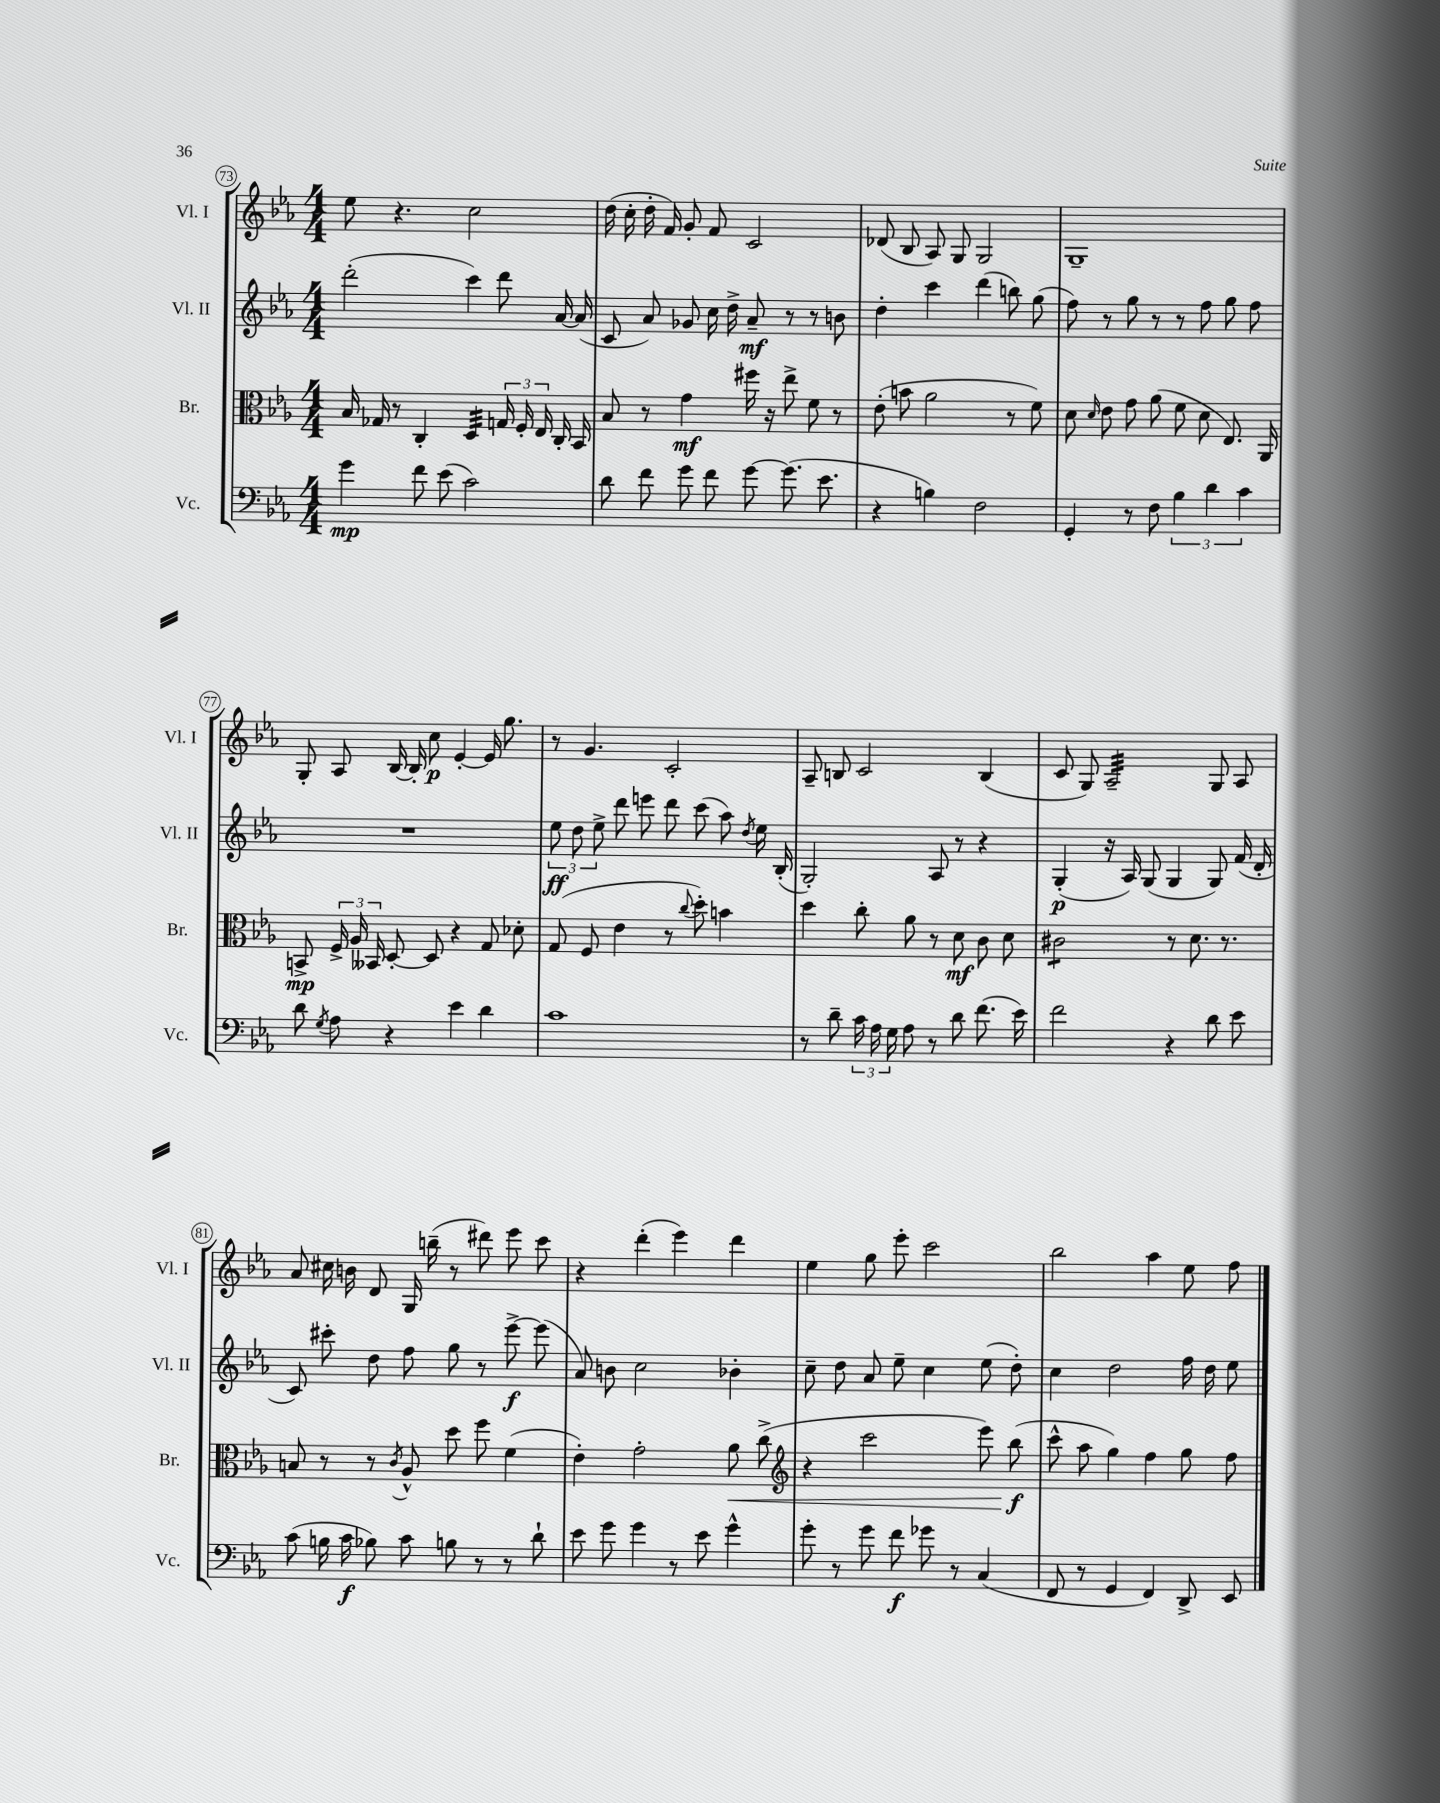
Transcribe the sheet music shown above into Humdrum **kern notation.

**kern	**kern	**kern	**kern
*staff4	*staff3	*staff2	*staff1
*clefF4	*clefC3	*clefG2	*clefG2
*k[b-e-a-]	*k[b-e-a-]	*k[b-e-a-]	*k[b-e-a-]
*M4/4	*M4/4	*M4/4	*M4/4
4g\	16B-/	(2ddd'\	8ee-\
.	16G-/	.	.
.	8r	.	4.r
8f\	4C'/	.	.
(8e-\	.	.	.
2c\)	4D/	4ccc\)	2cc\
.	24G/	8ddd\	.
.	24F'/	.	.
.	24E-/	.	.
.	16C'/	[16a-/	.
.	16BB-/	(16a-/]	.
=	=	=	=
8d\	8B-/	8c/	(16dd\
.	.	.	16cc'\
8f\	8r	8a-/)	16dd'\
.	.	.	16f/)
8g\	4g\	8g-/	8g'/
8f\	.	16cc\	8f/
.	.	16dd^\	.
[8g\	16ff#\	8a-~/	2c/
.	16r	.	.
(8.g\]	8ee-^\	8r	.
.	8f\	8r	.
8.e-\	.	.	.
.	8r	8b\	.
=	=	=	=
4r	(8e-'\	4dd'\	(8d-/
.	8b\	.	8B-/
4B\)	2a-\	4ccc\	8A-/)
.	.	.	8G/
2F\	.	(4ddd\	2G/
.	8r	8bb\)	.
.	8f\)	(8gg\	.
=	=	=	=
4GG'/	8d\	8ff\)	1G~
.	16qqd/	.	.
.	8e-\	8r	.
8r	8g\	8gg\	.
8F\	(8a-\	8r	.
6B-\	8f\	8r	.
.	8d\	8ff\	.
6d\	.	.	.
.	8.E-/)	8gg\	.
6c\	.	.	.
.	.	8ff\	.
.	16AA-/	.	.
=	=	=	=
8d\	8BB^/	1r	8G'/
8qG/	.	.	.
8A-\	24F^/	.	8A-/
.	24A-/	.	.
.	24BB--/	.	.
4r	[8D'/	.	[16B-/
.	.	.	16B-'/]
.	8D/]	.	8cc\
4e-\	4r	.	[4e-'/
4d\	8G/	.	16e-/]
.	.	.	8.gg\
.	8d-'\	.	.
=	=	=	=
1c	(8G/	12ee-\	8r
.	.	12dd\	.
.	8F/	.	4.g/
.	.	12ee-^\	.
.	4e-\	8ddd\	.
.	.	8eee\	.
.	8r	8ddd\	2c'/
.	8qqcc/	.	.
.	8dd'\)	(8ccc\	.
.	4b\	8aa-\)	.
.	.	8qdd/	.
.	.	16ee-\	.
.	.	(16B-'/	.
=	=	=	=
8r	4dd\	2G'/)	8A-~/
8d~\	.	.	8B/
24c\	8cc'\	.	2c/
24A-\	.	.	.
24G\	.	.	.
8A-\	8a-\	.	.
8r	8r	8A-/	.
8d\	8d\	8r	.
(8.f\	8c\	4r	(4B/
.	8d\	.	.
16e-\)	.	.	.
=	=	=	=
2f\	2c#\	(4G'/	8c/
.	.	.	8G/)
.	.	16r	2A-~/
.	.	16A-/)	.
.	.	(8G/	.
4r	8r	4G/	.
.	8.d\	.	.
8d\	.	8G/)	8G/
.	8.r	.	.
8e-\	.	(16f/	8A-/
.	.	16d'/	.
=	=	=	=
(8c\	8B/	8c/)	8a-/
16B\	8r	8ccc#'\	16cc#\
16c\	.	.	16b\
8B-\)	8r	8dd\	8d/
.	8qc/	.	.
8c\	8A-^^/	8ff\	16G/
.	.	.	(16bb~\
8B\	8dd\	8gg\	8r
8r	8ff\	8r	8ddd#\)
8r	(4f\	[8eee-^\	8eee-\
8d`\	.	(8eee-\]	8ccc\
=	=	=	=
8e-\	4e-'\)	8a-/)	4r
8g\	.	8b\	.
4g\	2g'\	2cc\	(4ddd'\
8r	.	.	4eee-\)
8e-\	.	.	.
4g^^\	8a-\	4b-'\	4ddd\
.	(8cc^\	.	.
=	=	=	=
*	*clefG2	*	*
8g'\	4r	8cc~\	4ee-\
8r	.	8dd\	.
8g\	2ccc\	8a-/	8gg\
8f\	.	8ee-~\	8eee-'\
8g-\	.	4cc\	2ccc\
8r	.	.	.
(4C/	8eee-\)	(8ee-\	.
.	(8bb-\	8dd'\)	.
=	=	=	=
8FF/	8ccc^^\	4cc\	2bb-\
8r	8aa-\	.	.
4GG/	4gg\)	2dd\	.
4FF/)	4ff\	.	4aa-\
8DD^/	8gg\	16ff\	8ee-\
.	.	16dd\	.
8EE-/	8ff\	8ee-\	8ff\
==	==	==	==
*-	*-	*-	*-
